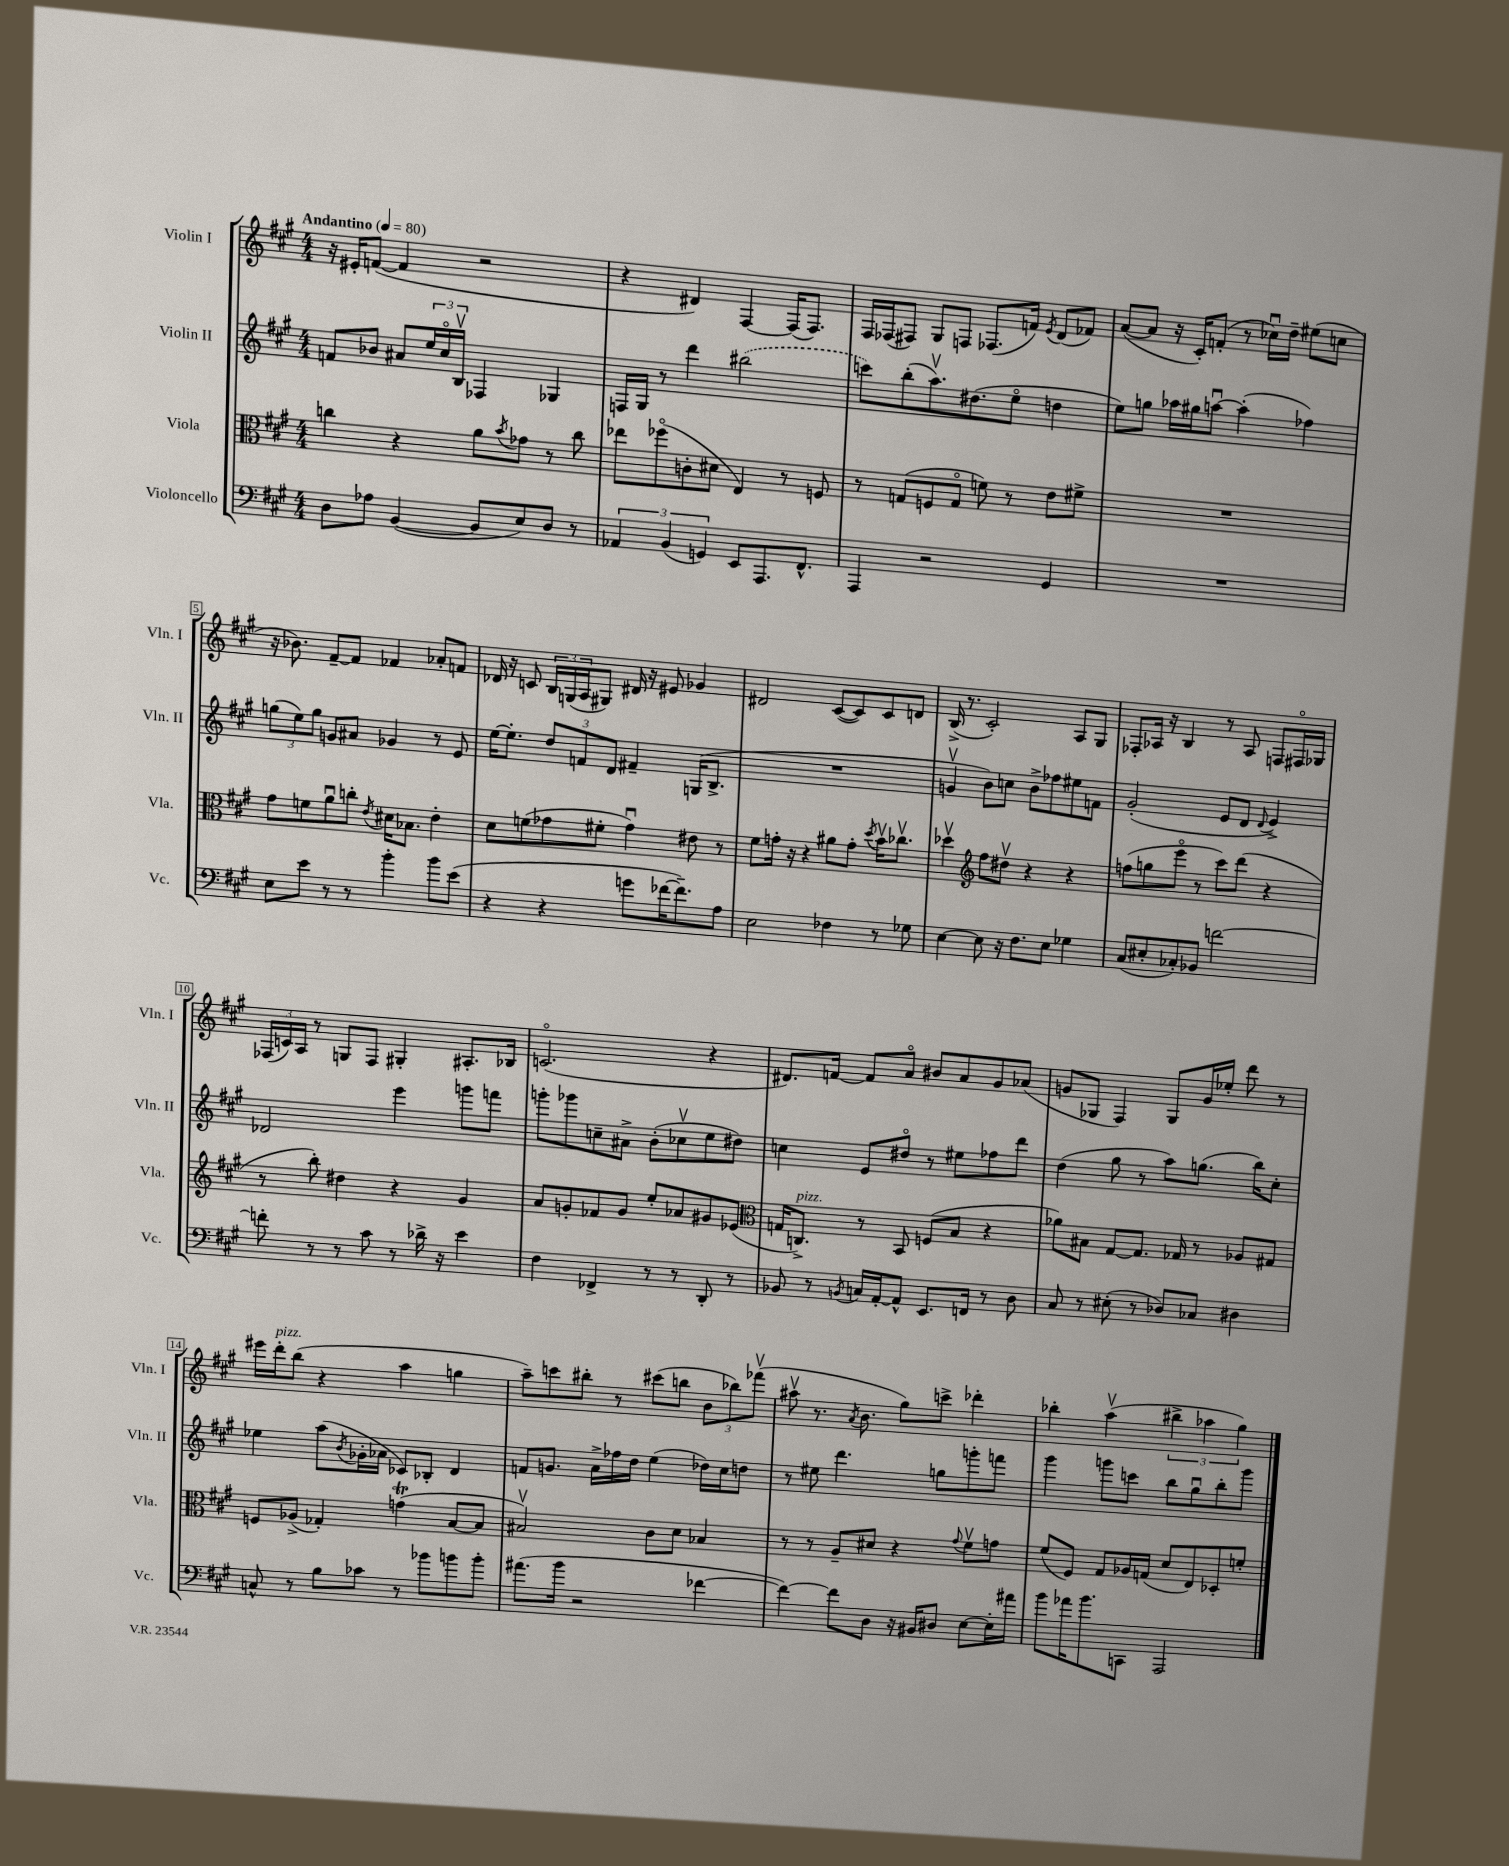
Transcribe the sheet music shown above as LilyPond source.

<<
\new StaffGroup <<
\new Staff = "s0" \with { instrumentName = "Violin I" shortInstrumentName = "Vln. I" } {
    \clef treble \key a \major \numericTimeSignature \time 4/4 \tempo "Andantino" 4 = 80
    r16 eis'16-. f'8~( f'4 r2 |
    r4 dis'4) fis4~ fis16( fis8.) |
    fis16 fes16( fis8) gis8 f8 fes8.( f'16) \acciaccatura { e'8 } d'8( fes'8) |
    a'8~( a'8 r16 cis'16-.) f'8-.( r8 ces''16\downbow) d''16-- eis''8( c''8 |
    r16 bes'8.) fis'8~-- fis'8 fes'4 aes'8-. f'8 |
    des'16 r16 c'8 \tuplet 3/2 { b16 g16( a16 } gis8) dis'16 r16 eis'8 ges'4 |
    dis'2 cis'8~( cis'8) cis'8 d'8 |
    b16->( r8. cis'2-.) a8 gis8 |
    fes8-. aes16 r16 b4 r8 aes8 f8 fis16\flageolet ges16 |
    \tuplet 3/2 { fes16( c'16) a16 } r8 g8 fes8 gis4-. ais8.-. bes16 |
    c'2.\flageolet( r4 |
    dis'8.) f'16~ f'8 a'8\flageolet bis'8 a'8 gis'8 aes'8( |
    g'8 ges8 fis4) ges8 g'16 ees''16-. d'''8 r8 |
    eis'''16 d'''16-.^\markup { \italic "pizz." } b''8( r4 a''4 g''4 |
    a''8--) c'''8 bis''8-. r8 cis'''8( b''8 \tuplet 3/2 { b'8 bes''8) fes'''8\upbow( } |
    ais''8\upbow r8. \acciaccatura { a'8 } b'8. gis''8) c'''8-> des'''4-. |
    bes''4-. a''4\upbow( \tuplet 3/2 { bis''4-> aes''4 gis''4) } \bar "|." |
}
\new Staff = "s1" \with { instrumentName = "Violin II" shortInstrumentName = "Vln. II" } {
    \clef treble \key a \major \numericTimeSignature \time 4/4
    f'8 bes'8 ais'8 \tuplet 3/2 { e''16 cis''16\flageolet b16\upbow } fes4 ges4 |
    f16 gis16 r8 d'''4 \once \slurDashed bis''2( |
    c'''8) b''8-.( a''8.\upbow) dis''8.( e''8\flageolet d''4 |
    e''8) g''8 aes''16 gis''16 a''8~\downbow a''4-.( fes''4) |
    \tuplet 3/2 { g''8( e''8) g''8 } g'8 ais'8 ges'4 r8 e'8 |
    e''16~ e''8.-. \tuplet 3/2 { d''8 f'8 d'8 } fis'4-- g16( b8.-> |
    R1 |
    g'4\upbow b'8) c''8 b'8-> fes''8 eis''8 f'8 |
    gis'2-.( e'8 d'8 \appoggiatura { d'8 } e'4->) |
    des'2 e'''4 g'''8 f'''8 |
    g'''8-. ges'''8 c''8-- ais'8-> b'8-.( ces''8\upbow e''8 dis''8) |
    c''4 e'8 dis''8\flageolet r8 eis''8 fes''8 d'''8 |
    d''4( gis''8 r8 a''8) g''8.( b''16) cis''8-. |
    ees''4 a''8( \acciaccatura { b'8 } ges'16-. aes'16 ces'8) bes8-. d'4 |
    f'8 g'8. a'16-> fes''16 d''16 e''4( des''16) cis''16 d''8 |
    r8 eis''8 d'''4. g''8 g'''8-. f'''8 |
    gis'''4 g'''8 c'''8 b''8 gis''8\downbow b''8-. g'''8 \bar "|." |
}
\new Staff = "s2" \with { instrumentName = "Viola" shortInstrumentName = "Vla." } {
    \clef alto \key a \major \numericTimeSignature \time 4/4
    c''4 r4 a'8 \acciaccatura { b'8 } ges'8 r8 c''8 |
    ees''8 fes''8\flageolet( c'8-. dis'8 e4) r8 f8 |
    r8 g8( f8 g8\flageolet f'8) r8 e'8 fis'8-> |
    R1 |
    gis'8 f'8 a'8\downbow c''8-. \acciaccatura { e'8 } dis'16 bes8. e'4-. |
    d'8 f'8( ges'8 fis'8-. ges'4\downbow) eis'8 r8 |
    fis'8 g'16-. r16 r4 ais'8 g'8-. \acciaccatura { d''8 } b'16\upbow ces''8.\upbow |
    des''4\upbow \clef treble fis''8 dis''8\upbow r4 r4 |
    f''8( g''8 e'''8\flageolet r8 cis'''8) d'''8( r4 |
    r8 b''8-.) dis''4 r4 gis'4 |
    a'8 g'8-. fes'8 g'8 e''8-. aes'8 gis'8 ees'8( |
    \clef alto g16 c8.->^\markup { \italic "pizz." }) r8 b,8 f8( b8 r4 |
    aes'8) bis8 gis8~ gis8. ges16 r8 aes8 gis8 |
    f8 aes8->( ges4-.) g'4\trill( b8~ b8 |
    bis2\upbow) cis'8 d'8 bes4 |
    r8 r8 a8-- dis'8 r4 \appoggiatura { gis'8 } fis'8\upbow g'8 |
    fis'8( fis8) gis8 aes16 g16( d'8 e8) des8-. f'8-. \bar "|." |
}
\new Staff = "s3" \with { instrumentName = "Violoncello" shortInstrumentName = "Vc." } {
    \clef bass \key a \major \numericTimeSignature \time 4/4
    d8 aes8 b,4~( b,8 e8) d8 r8 |
    \tuplet 3/2 { aes,4 b,4( g,4) } e,8 a,,8. fis,8.-^ |
    a,,4 r2 gis,4 |
    R1 |
    e8 e'8 r8 r8 b'4-. b'8 e'8( |
    r4 r4 g'8 fes'16~ fes'8.--) a8 |
    e2 fes4 r8 ges8 |
    e4~ e8 r16 fis8. e8 ges4 |
    cis8( eis8-. ces8-.) bes,8 f'2~ |
    f'8-. r8 r8 cis'8 r8 des'16-> r16 e'4 |
    fis4 fes,4-> r8 r8 d,8-. r8 |
    bes,8 r8 \acciaccatura { b,8 } c16 a,16~-. a,8-^ e,8. f,16 r8 d8 |
    cis8 r8 eis8-.( r8 des8) ces8 dis4 |
    c8-^ r8 b8 ces'8 r8 bes'8 b'8 b'8-. |
    ais'8.( b'16 r2 fes'4~ |
    fes'4~) fes'8 d8 r16 bis,16 dis8 e8~ e16-. ais'16 |
    b'8 aes'16 b'8. c,8 a,,2 \bar "|." |
}
>>
>>
\layout { \context { \Score \override BarNumber.stencil = #(make-stencil-boxer 0.1 0.3 ly:text-interface::print) } }
